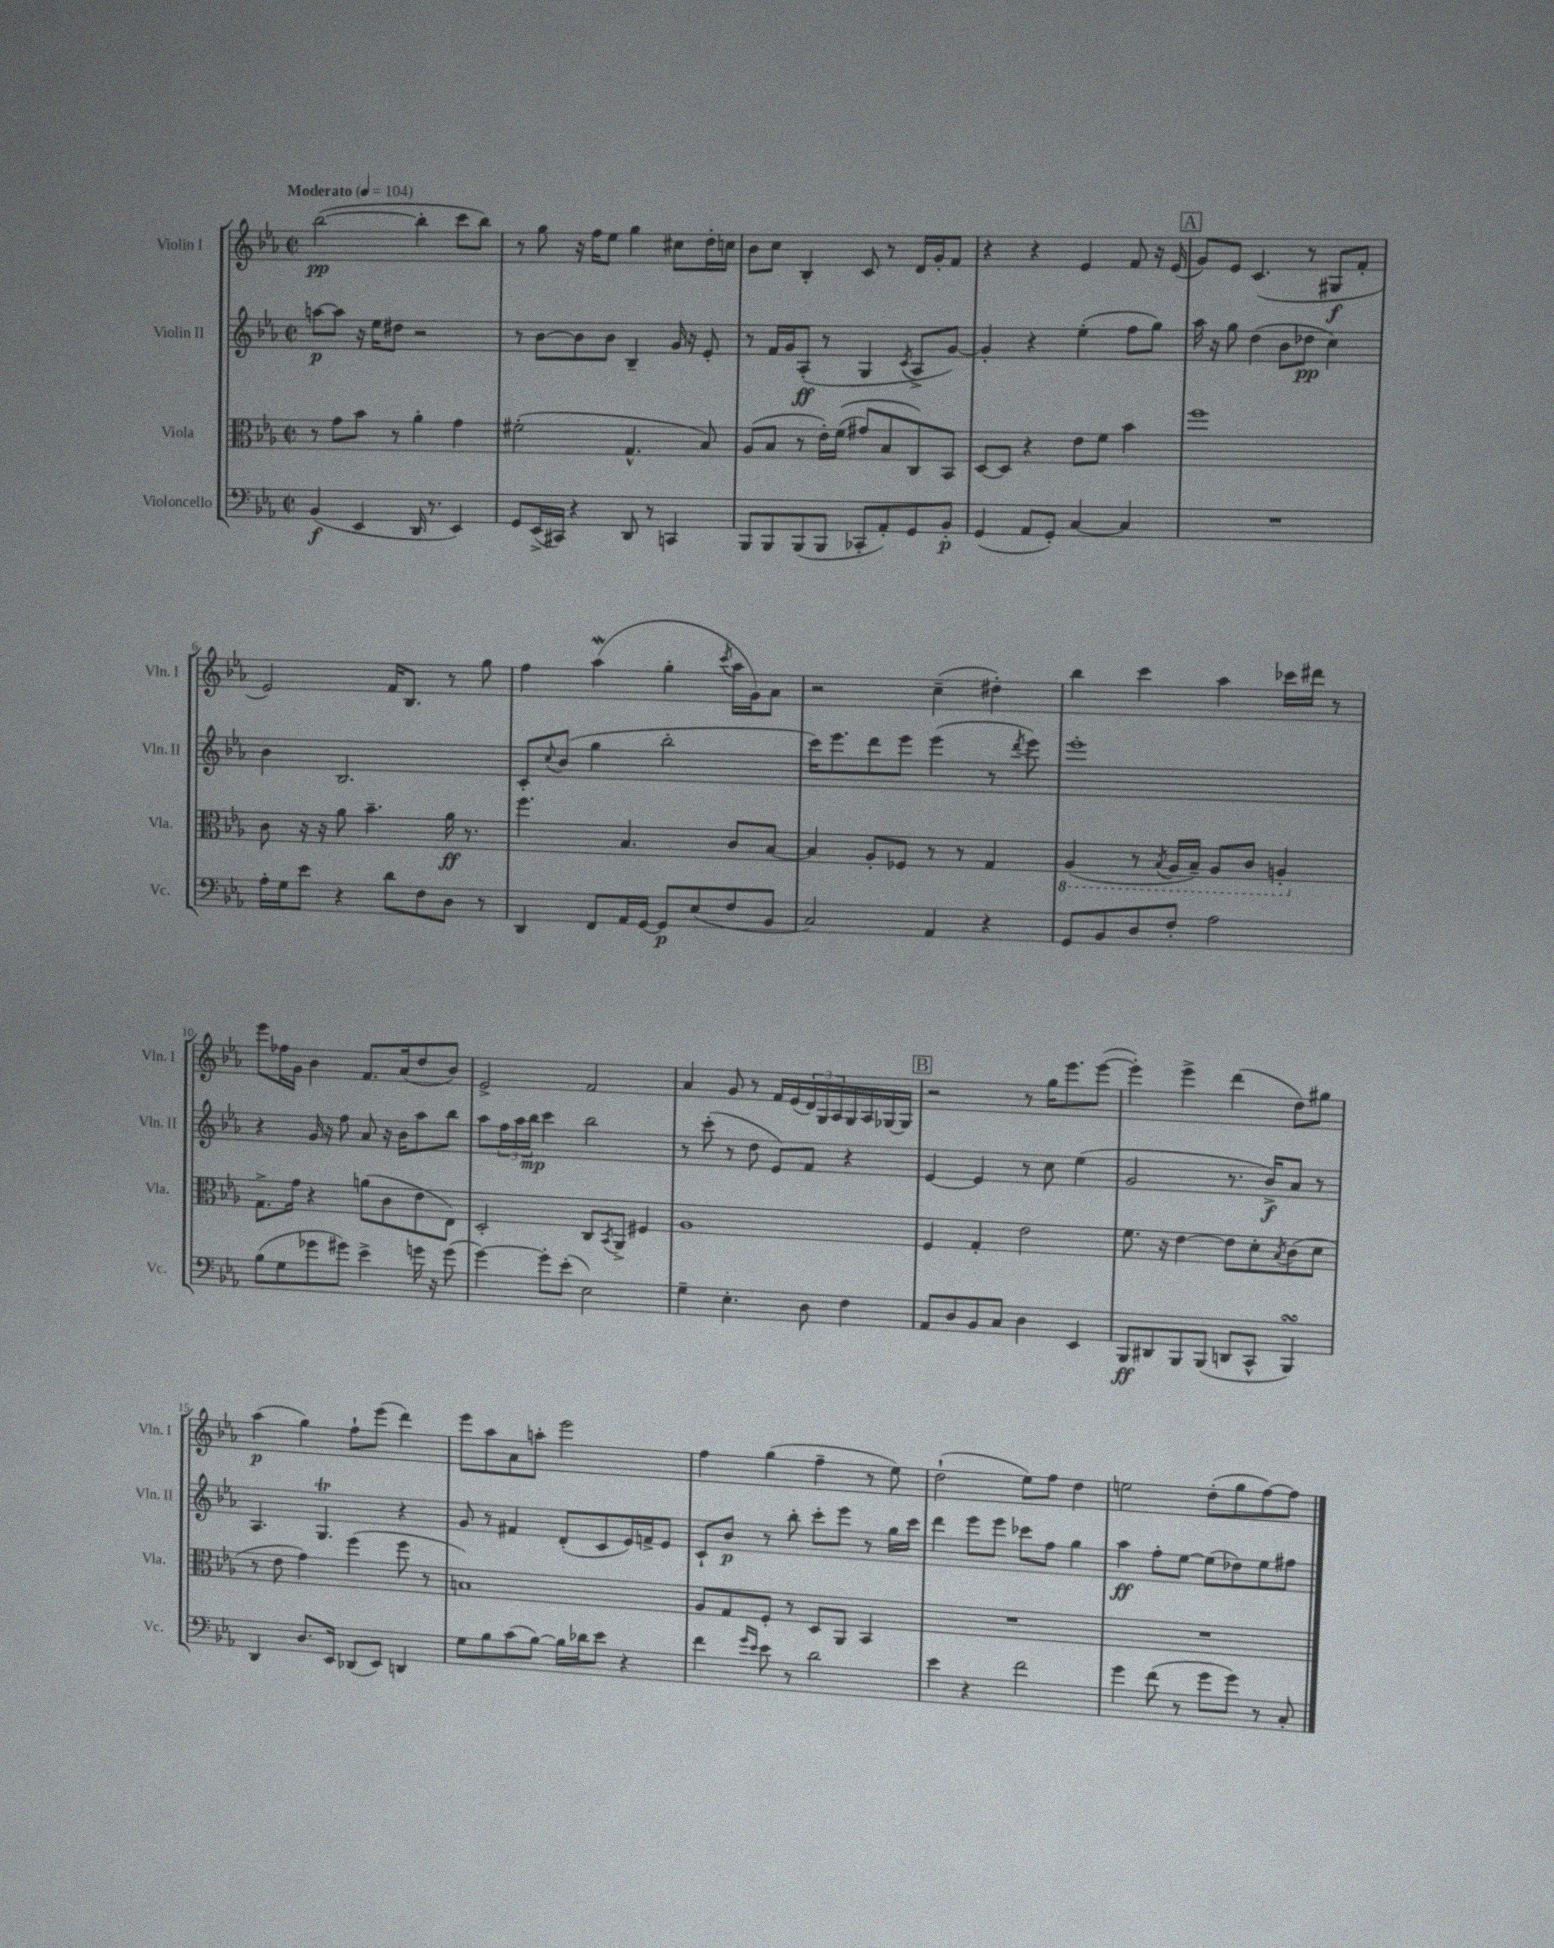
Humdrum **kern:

**kern	**kern	**kern	**kern
*staff4	*staff3	*staff2	*staff1
*clefF4	*clefC3	*clefG2	*clefG2
*k[b-e-a-]	*k[b-e-a-]	*k[b-e-a-]	*k[b-e-a-]
*M2/2	*M2/2	*M2/2	*M2/2
*met(c|)	*met(c|)	*met(c|)	*met(c|)
*MM104	*MM104	*MM104	*MM104
(4BB-	8r	[8aa	([2bb-
.	8g	8aa]	.
4EE-	8b-	16r	.
.	.	16ee-	.
.	8r	8dd#	.
16DD	4a-'	2r	4bb-']
8.r	.	.	.
4EE-)	4g	.	8ccc
.	.	.	8bb-)
=	=	=	=
8GG	(2f#'	8r	8r
(16EE-^	.	[8b-	8gg
16CC#)	.	.	.
4r	.	8b-]	16r
.	.	.	16ff
.	.	8b-	8ee-
8DD	4.G^^	4B-~	4gg
8r	.	.	.
4CC	.	16g	8cc#
.	.	16r	.
.	8B-)	8e-'	16dd'
.	.	.	16cc
=	=	=	=
8BBB-	(8A-	8r	8b-
8BBB-	8B-	16f	8cc
.	.	16g	.
(8BBB-	8r	(8A-'	4B-'
8BBB-	16e-')	8r	.
.	&((16f	.	.
8CC-'	8g#)	4G	8c
8AA-')	8B-	.	8r
.	.	8qc	.
8GG	8C&)	8A-^	16d
.	.	.	16g'
8BB-'	8BB-	[8g)	8f
=	=	=	=
(4GG	[8D	4g']	4r
.	8D]	.	.
8AA-	4r	4r	4r
8GG')	.	.	.
[4C	8e-	(4ee-'	4e-
.	8f	.	.
4C]	4b-	8ff	8f
.	.	8gg)	16r
.	.	.	(16e-
=	=	=	=
1r	1ff	16aa-	8g)
.	.	16r	.
.	.	8gg	8e-
.	.	(4dd	(4.c
.	.	8b-	.
.	.	8dd-	8r
.	.	4cc)	8G#
.	.	.	8f'
=	=	=	=
16A-'	8c	4b-	2e-)
16G	.	.	.
8e-	16r	.	.
.	16r	.	.
4r	8a-	2.B-	.
.	4.b-~	.	.
8d	.	.	16f
.	.	.	8.B-
8F	.	.	.
8D	16a-	.	8r
.	8.r	.	.
8r	.	.	8gg
=	=	=	=
4DD	4.ff	8c'	4ff
.	.	8qqcc	.
.	.	(8b-	.
8FF	.	4gg	(4aa-
16AA-	4.B-	.	.
[16GG	.	.	.
8GG]	.	2bb-'	4gg'
(8E-	.	.	.
.	.	.	8qccc
8F	8c	.	16aa-
.	.	.	16g)
8BB-	[8B-	.	8a-
=	=	=	=
2C)	4B-]	16ccc)	2r
.	.	8.eee-	.
.	8A-'	8ddd	.
.	8F-	8eee-	.
4AA-	8r	(4eee-	(4cc~
.	8r	.	.
4r	4G	8r	4dd#')
.	.	8qddd	.
.	.	8eee-)	.
=	=	=	=
8GG	(4AA-	1eee-'	4bb-
8BB-	.	.	.
8D	8r	.	4ccc
.	8qBB-	.	.
8F'	16AA-	.	.
.	16BB-~)	.	.
2A-	8AA-	.	4aa-
.	8C	.	.
.	4AA'	.	16ccc-
.	.	.	16ddd#
.	.	.	8r
=	=	=	=
(8B-	8.G^	4r	8eee-
8G	.	.	16ff-
.	16g	.	16g
8g-	4r	16g	4b-
.	.	16r	.
8g#)	.	8ff	.
4e-^	(8a	8a-	8.f
.	8c	16r	.
.	.	16b-	(16a-
16g	8e-	8aa-	8dd
16r	.	.	.
(8g	8E-)	8bb-	8b-)
=	=	=	=
[4g)	2D'	8aa-	2e-^
.	.	24ff	.
.	.	24aa-	.
.	.	24bb-	.
8g']	.	4ccc	.
(8e-'	.	.	.
2E-)	8C	2bb-	2f
.	8qBB-	.	.
.	8AA-^	.	.
.	4F#	.	.
=	=	=	=
4G~	1A-	8r	4a-
.	.	(8ccc'	.
4.E-'	.	8r	8g
.	.	8dd	8r
.	.	8e-)	16f
.	.	.	(16e-
8D	.	8f	24d)
.	.	.	24G
.	.	.	24A-
4F	.	4r	16G
.	.	.	16A-
.	.	.	[16G-
.	.	.	16G-]
=	=	=	=
8AA-	4F	[4e-	2r
8D	.	.	.
8BB-	4G'	4e-]	.
8C	.	.	.
4D	2e-	8r	8r
.	.	8cc	16gg
.	.	.	8.eee-
4EE-	.	(4ee-	.
.	.	.	([8eee-
=	=	=	=
8BBB-	8.f	2g	4eee-'])
8DD#	.	.	.
.	16r	.	.
8BBB-	[4e-	.	4eee-^
(8BBB-	.	.	.
8DD	8e-]	8.r	(4ddd
8CC^^	8d'	.	.
.	.	16b-^)	.
.	8qB-	.	.
4BBB-)	(8c	8a-	8dd)
.	8d	8r	8gg#
=	=	=	=
4DD	8r	4.A-	(4aa-
.	8e-	.	.
8.D	4g)	.	4gg)
.	.	4.G	.
16EE-	.	.	.
(8DD-	(4ff	.	8ff`
8EE-)	.	.	(8eee-
4DD	8ff	4r	4ddd)
.	8r	.	.
=	=	=	=
8G	1B)	8g	8eee-
8B-	.	8r	8aa-
(8c	.	4f#	8a-
[8B-)	.	.	8aa'
16B-]	.	(8d'	2eee-
16d-	.	.	.
8e-	.	8c	.
4r	.	16e-)	.
.	.	16f^	.
.	.	8e-	.
=	=	=	=
4f	8A-	8c`	4ff
.	8G	8b-	.
16qqg	.	.	.
16qqe-	.	.	.
8e-	8F'	8r	(4gg
8r	8r	8bb-'	.
2d	8D	8ccc'	4ff~
.	8AA-	8eee-	.
.	4BB-	8r	8r
.	.	16gg	8ee-)
.	.	16ccc	.
=	=	=	=
4e-	1r	4ddd	(2dd`
4r	.	8eee-	.
.	.	8eee-	.
2f	.	8ccc-	8ee-)
.	.	8ff	8ff
.	.	4gg	4dd
=	=	=	=
4g	1r	4aa-	2ee
(8f	.	8ff'	.
8r	.	[8ee-	.
8g	.	(8ee-]	(8dd'
8g)	.	8dd-)	8gg
8r	.	8ee-	[8ff)
8C'	.	8ff#	8ff]
==	==	==	==
*-	*-	*-	*-
